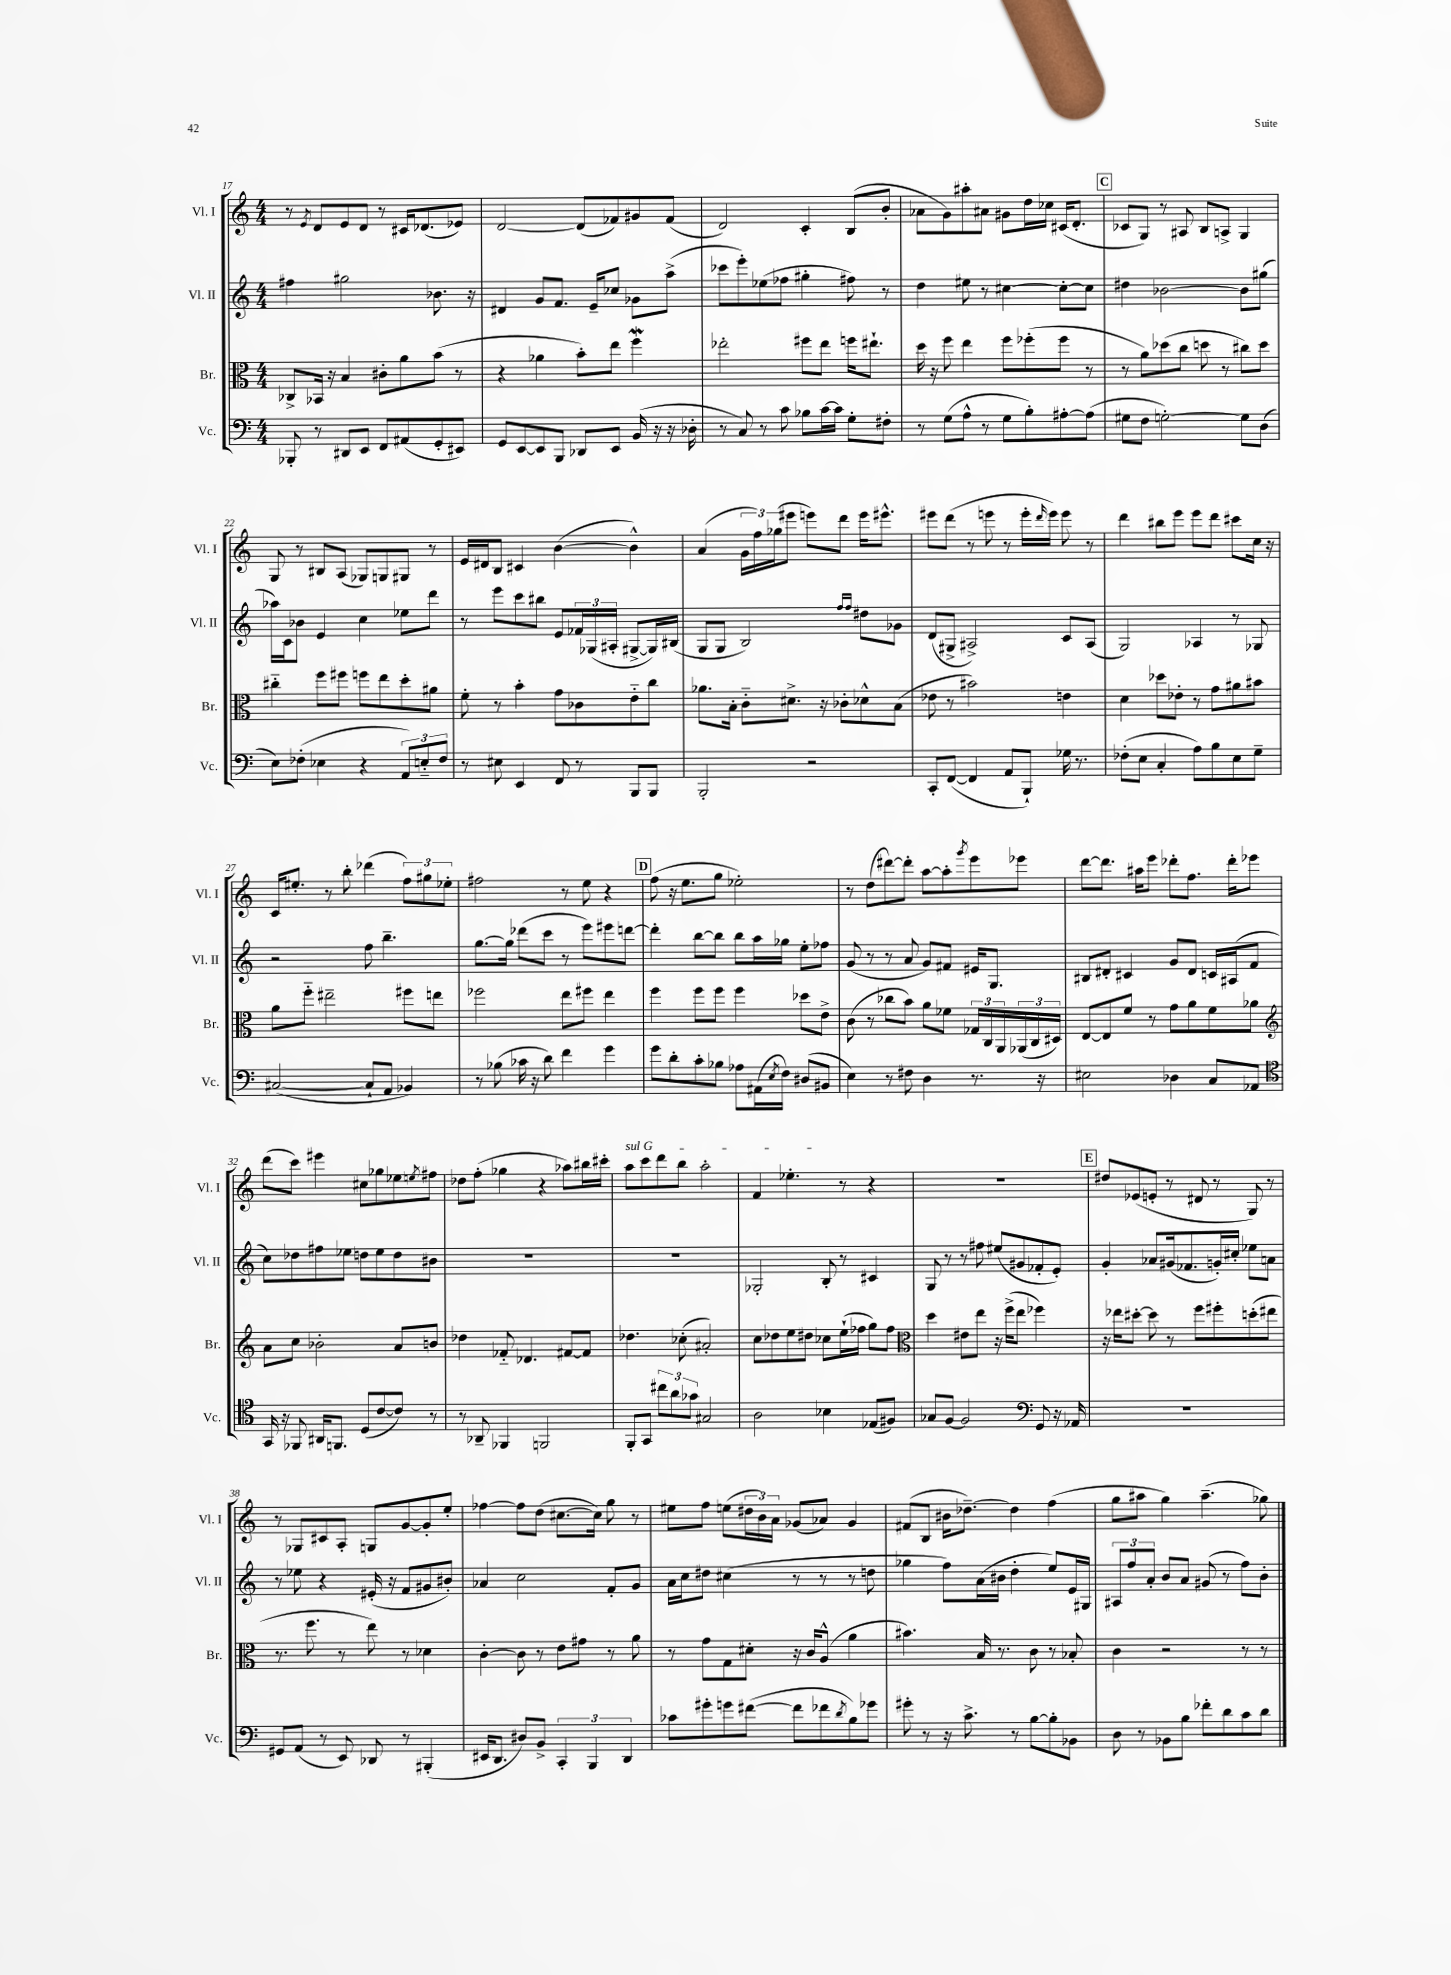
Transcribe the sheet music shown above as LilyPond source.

<<
\new StaffGroup <<
\new Staff = "s0" \with { instrumentName = "Vl. I" shortInstrumentName = "Vl. I" } {
    \clef treble \key c \major \numericTimeSignature \time 4/4
    r8 \acciaccatura { e'8 } d'8 e'8 d'8 r8 cis'16 des'8.( ees'8) |
    d'2~ d'8( fes'8) gis'8 fes'8( |
    d'2) c'4-. b8( b'8-. |
    aes'8 g'8) ais''8-. ais'8 gis'8 d''16 ces''16 cis'16( d'8.-. |
    \mark \markup { \box "C" } ces'8 g8) r8 ais8 b8 a8-> g4 |
    g8 r8 bis8 a8( ges8) g8 gis8 r8 |
    e'16 dis'16 b8 cis'4 b'4~( b'4-^) |
    a'4( \tuplet 3/2 { g'16 f''16) ges''16( } eis'''8 e'''8) d'''8 e'''16 eis'''8.-^ |
    eis'''8 d'''8( r8 e'''8 r8 e'''16-. \grace { d'''16 } e'''16) e'''8 r8 |
    d'''4 bis''8 e'''8 e'''8 d'''8 cis'''8 c''16 r16 |
    c'16 eis''8.-. r8 b''8-. des'''4( \tuplet 3/2 { f''8) gis''8 ees''8-. } |
    fis''2 r8 e''8 r4 |
    \mark \markup { \box "D" } f''8( r16 e''8. g''8 ees''2-.) |
    r8 d''8( dis'''8~) dis'''8-. a''8~ a''8-. \acciaccatura { g'''8 } e'''8 ees'''8 |
    d'''8~ d'''8. ais''16 e'''8 des'''8-. f''8. des'''16-. ees'''8 |
    d'''8( c'''8) eis'''4 cis''8 ges''8 ees''8 \acciaccatura { e''8 } fis''8 |
    des''8 f''8-.( ges''4 r4 aes''8) bis''16 cis'''16-. |
    \once \override TextSpanner.bound-details.left.text = \markup { \italic "sul G" } a''8\startTextSpan c'''8 d'''8 b''8 a''2-. |
    f'4 ees''4.-.\stopTextSpan r8 r4 |
    R1 |
    \mark \markup { \box "E" } dis''8 ees'8( e'8-. r8 dis'8 r8 g8) r8 |
    r8 ges8 cis'8 a8-. g8 g'8~ g'8-. e''8-. |
    fes''4~ fes''8 d''8( cis''8.~ cis''16) g''8 r8 |
    eis''8 f''8 e''8( \tuplet 3/2 { dis''16 b'16) a'16 } ges'8( aes'8) ges'4 |
    fis'8( b8 bis'16 des''8.~--) des''4 f''4( |
    g''8 ais''8 g''4) ais''4.--( ges''8) \bar "|." |
}
\new Staff = "s1" \with { instrumentName = "Vl. II" shortInstrumentName = "Vl. II" } {
    \clef treble \key c \major \numericTimeSignature \time 4/4
    fis''4 gis''2 bes'8. r16 |
    dis'4 g'8 f'8. e'16-- ces''8 ges'8 a''8->( |
    ces'''8 e'''8-.) ees''8( fes''8 gis''4-. fis''8) r8 |
    d''4 eis''8 r8 cis''4~ cis''8~-. cis''8 |
    \mark \markup { \box "C" } dis''4 bes'2~ bes'8 gis''8( |
    aes''16) c'16 bes'8 e'4 c''4 ees''8 d'''8 |
    r8 e'''8 c'''8 bis''8 e'8 \tuplet 3/2 { fes'16 ges16( ais16-. } gis8~-> gis16) bis16( |
    g8 g8 b2) \grace { f''16 f''16 } dis''8 ges'8 |
    d'8( gis8-> ais2->) c'8 ais8( |
    g2) aes4 r8 ges8 |
    r2 f''8 b''4.-- |
    g''8.~ g''16 des'''8( c'''8 r8 e'''8) eis'''8 d'''8~ |
    \mark \markup { \box "D" } d'''4-. b''8~ b''8 b''8 a''16 ges''16 e''8-. fes''8 |
    g'8( r8 r8 a'8 g'8) fis'8 eis'16 g8. |
    bis8 dis'8-. cis'4 g'8 dis'8 c'16 ais16( f'8 |
    c''8) des''8 fis''8 ees''8 d''8 ees''8 d''8 bis'8 |
    R1 |
    R1 |
    ges2-. b8-. r8 cis'4 |
    g8 r8 r8 fis''8 eis''8( gis'8 fes'8-. e'8-.) |
    \mark \markup { \box "E" } g'4-. aes'8 gis'16( fes'8. g'16-.) cis''16-. ees''8 a'8 |
    r8 ees''8 r4 eis'16-.( r16 f'8 gis'8 bis'8-.) |
    aes'4 c''2 f'8-. g'8 |
    a'16 c''16 dis''8 cis''4( r8 r8 r8 d''8 |
    ges''4 f''8) a'16( bis'16 d''4-. e''8) e'16 gis16 |
    \tuplet 3/2 { ais8 f''8 a'8-. } b'8 a'8 gis'8( r8 f''8) b'8-. \bar "|." |
}
\new Staff = "s2" \with { instrumentName = "Br." shortInstrumentName = "Br." } {
    \clef alto \key c \major \numericTimeSignature \time 4/4
    ces8-> bes,16 r16 b4 cis'8-. a'8 b'8( r8 |
    r4 aes'4 b'8-.) e''8 f''4\mordent |
    ees''2-. fis''8 ees''8 f''16 eis''8.-! |
    d''16 r16 f''8 e''4 f''8 fes''8-.( fes''8 r8 |
    \mark \markup { \box "C" } r8 a'8) des''8( c''8 d''8 r8 cis''8) d''8 |
    cis''4-_ f''8 fis''8 f''8 e''8 d''8-. ais'8 |
    f'8-. r8 b'4-. g'8 ces'8 e'8-_ c''8 |
    aes'8. b16-. c'8-_ dis'8.-> r16 ces'8-. des'8-^ b8( |
    ees'8 r8 bis'2) e'4 |
    d'4 des''8 ees'8-. r8 g'8 ais'8 bis'8 |
    a'8 f''8-_ eis''2-- fis''8 e''8 |
    fes''2 e''8 fis''8 e''4 |
    \mark \markup { \box "D" } f''4 f''8 f''8 f''4 des''8 e'8-> |
    c'8( r8 ces''8 b'8) a'8 fes'8 \tuplet 3/2 { ges16 c16 a,16 } \tuplet 3/2 { aes,16( c16 dis16) } |
    e8~ e8 f'8 r8 g'8 a'8 f'8 aes'8 |
    \clef treble a'8 c''8 bes'2-. a'8 b'8 |
    des''4 fes'8-_ des'4. fis'8~ fis'8 |
    des''4. ces''8-.( ais'2-.) |
    c''8 des''8 e''8 dis''8 ces''8 e''16-!( fes''16 g''8) fes''8 |
    \clef alto d''4 eis'8 e''8 r16 f''16->( e''8 fes''4) |
    \mark \markup { \box "E" } r16 ees''16 dis''8~-. dis''8 r8 f''8 fis''8-. d''8-.( eis''8 |
    r8. f''8. r8 e''8) r8 des'4 |
    c'4~-. c'8 r8 e'8 gis'8 r8 a'8 |
    r8 g'8 g8 dis'8-. r16 c'16 a8-^( a'4 |
    bis'4.) b16 r8. c'8 r8 bes8-. |
    c'4 r2 r8 r8 \bar "|." |
}
\new Staff = "s3" \with { instrumentName = "Vc." shortInstrumentName = "Vc." } {
    \clef bass \key c \major \numericTimeSignature \time 4/4
    bes,,8-. r8 dis,8 e,8 f,8 ais,8( g,8-. eis,8) |
    g,8 e,8~ e,8 b,,8 des,8 e,8 b,16( r16 r16 des16-. |
    r8 c8) r8 c'8 bes8 c'16~ c'16 g8-. fis8-. |
    r8 g8( a8-^ r8 g8 b8-.) ais8~-. ais8( |
    \mark \markup { \box "C" } gis8 f8 g2~-.) g8 d8( |
    e8) fes8-.( ees4 r4 \tuplet 3/2 { a,8) e8-_ fes8 } |
    r8 eis8 e,4 f,8 r8 b,,8 b,,8 |
    b,,2-. r2 |
    c,8-. f,8~( f,4 a,8 b,,8-!) ges16 r8. |
    fes8-.( e8 c4-. a8) b8 e8 g8-- |
    cis2~( cis8-! a,8 bes,4) |
    r8 bes8( ces'16 r16 d'8) f'4 g'4 |
    \mark \markup { \box "D" } g'8 d'8-. c'8-. bes8 aes8 ais,16( \acciaccatura { e8 } f16) dis8( bis,8 |
    e4) r8 fis8 d4 r8. r16 |
    eis2 des4 c8 aes,8 |
    \clef tenor g,16 r16 fes,8 ais,16 f,8. d8( c'8~ c'8) r8 |
    r8 aes,8-- fes,4 f,2 |
    f,8-. g,8 \tuplet 3/2 { cis''8 a'8 ges'8 } gis2 |
    a2 bes4 ees8( fis8) |
    ges8 f8~ f2 \clef bass g,8 r16 aes,16 |
    \mark \markup { \box "E" } R1 |
    gis,8 a,8( r8 e,8) des,8 r8 bis,,4-.( |
    eis,16 d,8. dis8) b,8-> \tuplet 3/2 { c,4-. b,,4 d,4 } |
    ces'8 gis'8-. g'8 fis'8~( fis'8 fes'8 \acciaccatura { d'8 } b8) ges'8 |
    gis'8-. r8 r16 c'8.-> r8 b8~ b8-. bes,8 |
    d8 r8 bes,8 b8 fes'8-. d'8 c'8 d'8 \bar "|." |
}
>>
>>
\layout { \context { \Score currentBarNumber = #17 } }
